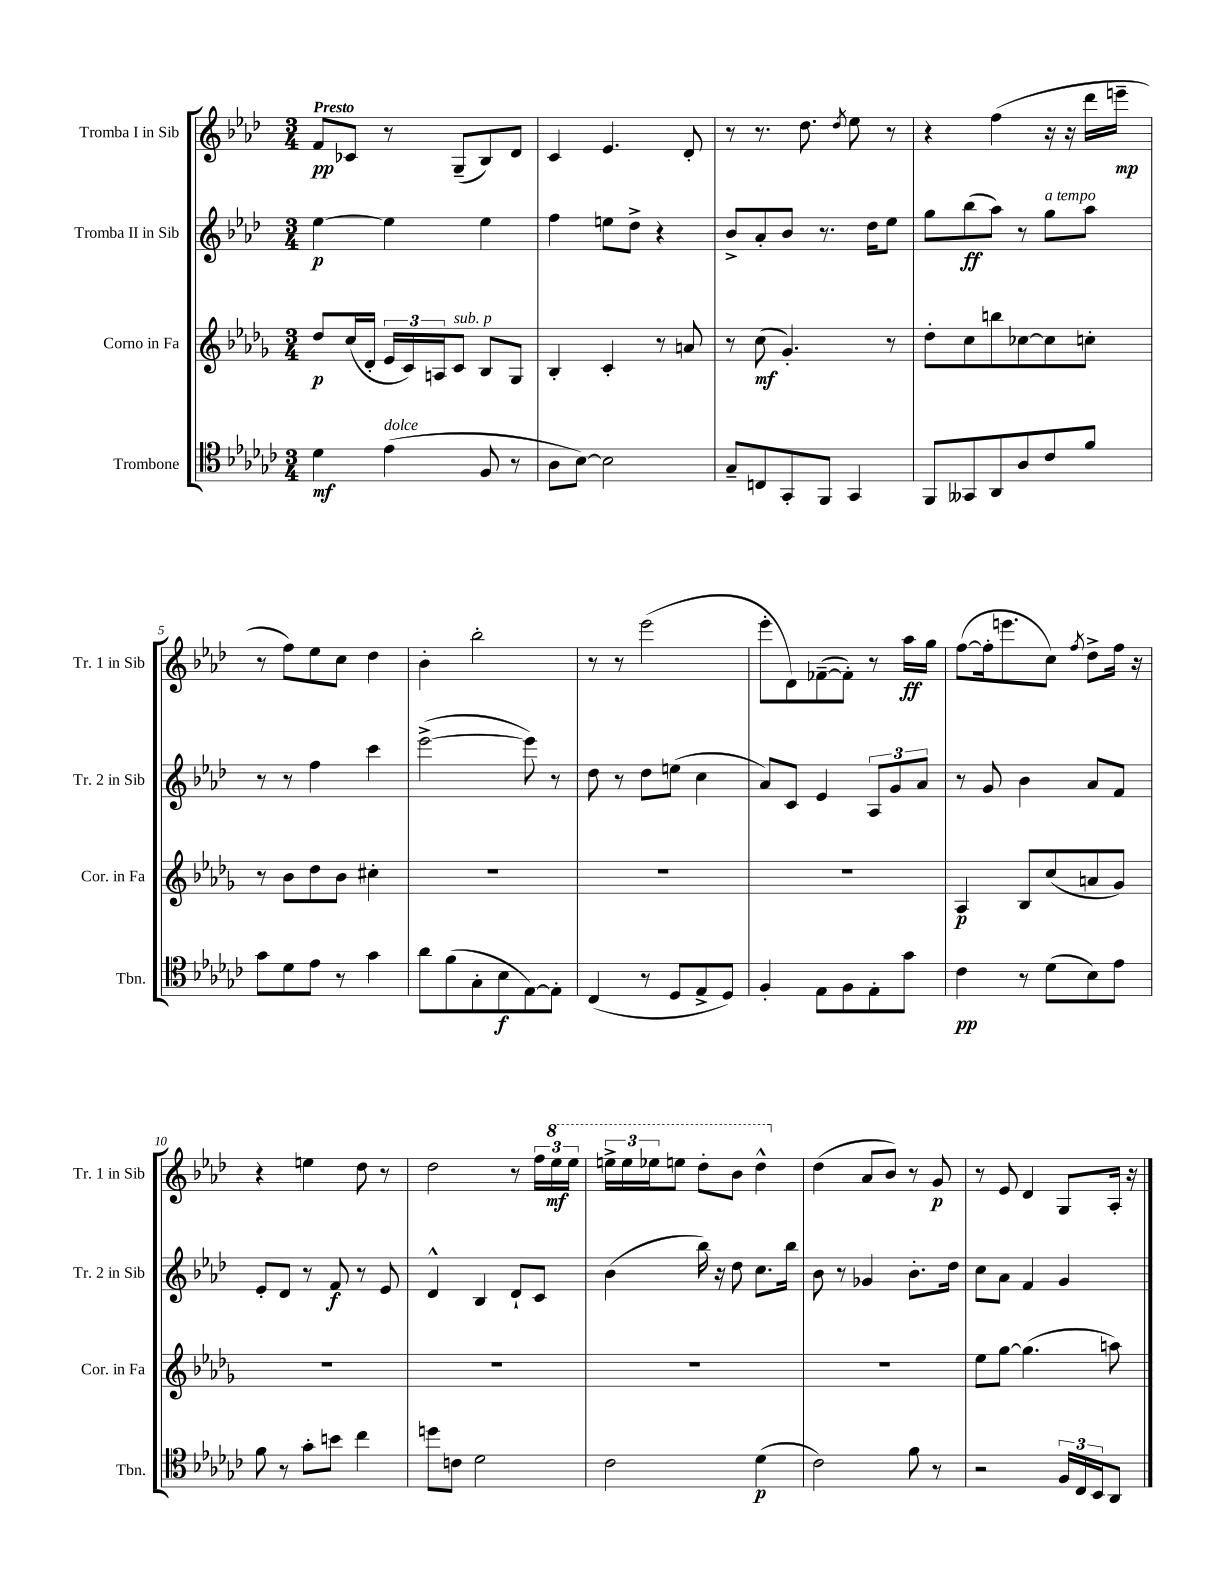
<<
\new StaffGroup <<
\new Staff = "s0" \with { instrumentName = "Tromba I in Sib" shortInstrumentName = "Tr. 1 in Sib" } {
    \clef treble \key aes \major \numericTimeSignature \time 3/4 \tempo "Presto"
    f'8\pp ces'8 r8 g8--( bes8) des'8 |
    c'4 ees'4. des'8-. |
    r8 r8. des''8. \acciaccatura { des''8 } ees''8 r8 |
    r4 f''4( r16 r16 des'''16 e'''16--\mp |
    r8 f''8) ees''8 c''8 des''4 |
    bes'4-. bes''2-. |
    r8 r8 ees'''2( |
    ees'''8-. des'8) fes'8~--( fes'8-.) r8 aes''16\ff g''16 |
    f''8~( f''16-. e'''8. c''8) \acciaccatura { f''8 } des''8-> f''16 r16 |
    r4 e''4 des''8 r8 |
    des''2 r8 \tuplet 3/2 { f''16 \ottava #1 ees'''16\mf ees'''16 } |
    \tuplet 3/2 { e'''16-> e'''16 ees'''16 } e'''8 des'''8-. bes''8 des'''4-^ \ottava #0 |
    des''4( aes'8 bes'8) r8 g'8\p |
    r8 ees'8 des'4 g8 aes16-. r16 \bar "|." |
}
\new Staff = "s1" \with { instrumentName = "Tromba II in Sib" shortInstrumentName = "Tr. 2 in Sib" } {
    \clef treble \key aes \major \numericTimeSignature \time 3/4
    ees''4~\p ees''4 ees''4 |
    f''4 e''8 des''8-> r4 |
    bes'8-> aes'8-. bes'8 r8. des''16 ees''8 |
    g''8 bes''8\ff( aes''8) r8 g''8^\markup { \italic "a tempo" } aes''8 |
    r8 r8 f''4 c'''4 |
    ees'''2~->( ees'''8) r8 |
    des''8 r8 des''8 e''8( c''4 |
    aes'8) c'8 ees'4 \tuplet 3/2 { aes8 g'8 aes'8 } |
    r8 g'8 bes'4 aes'8 f'8 |
    ees'8-. des'8 r8 f'8\f r8 ees'8 |
    des'4-^ bes4 des'8-! c'8 |
    bes'4( bes''16) r16 des''8 c''8. bes''16 |
    bes'8 r8 ges'4 bes'8.-. des''16 |
    c''8 aes'8 f'4 g'4 \bar "|." |
}
\new Staff = "s2" \with { instrumentName = "Corno in Fa" shortInstrumentName = "Cor. in Fa" } {
    \clef treble \key des \major \numericTimeSignature \time 3/4
    des''8\p c''16( des'16-. \tuplet 3/2 { ees'16 c'16) a16 } c'8^\markup { \italic "sub. p" } bes8 ges8 |
    bes4-. c'4-. r8 a'8 |
    r8 c''8\mf( ges'4.-.) r8 |
    des''8-. c''8 b''8 ces''8~ ces''8 c''8-. |
    r8 bes'8 des''8 bes'8 cis''4-. |
    R2. |
    R2. |
    R2. |
    aes4\p bes8 c''8( a'8 ges'8) |
    R2. |
    R2. |
    R2. |
    R2. |
    ees''8 ges''8~ ges''4.( a''8) \bar "|." |
}
\new Staff = "s3" \with { instrumentName = "Trombone" shortInstrumentName = "Tbn." } {
    \clef tenor \key ges \major \numericTimeSignature \time 3/4
    des'4\mf ees'4^\markup { \italic "dolce" }( f8 r8 |
    aes8 bes8~) bes2 |
    ges8-- c8 ges,8-. f,8 ges,4 |
    f,8 geses,8 aes,8 aes8 ces'8 f'8 |
    ges'8 des'8 ees'8 r8 ges'4 |
    aes'8 f'8( ges8-. bes8\f ees8~) ees8-. |
    ces4( r8 des8 ees8-> des8) |
    f4-. ees8 f8 ees8-. ges'8 |
    ces'4\pp r8 des'8( bes8) ees'8 |
    f'8 r8 ges'8-. b'8 ces''4 |
    d''8 c'8 des'2 |
    ces'2 des'4\p( |
    ces'2) f'8 r8 |
    r2 \tuplet 3/2 { f16 ces16 bes,16 } aes,8 \bar "|." |
}
>>
>>
